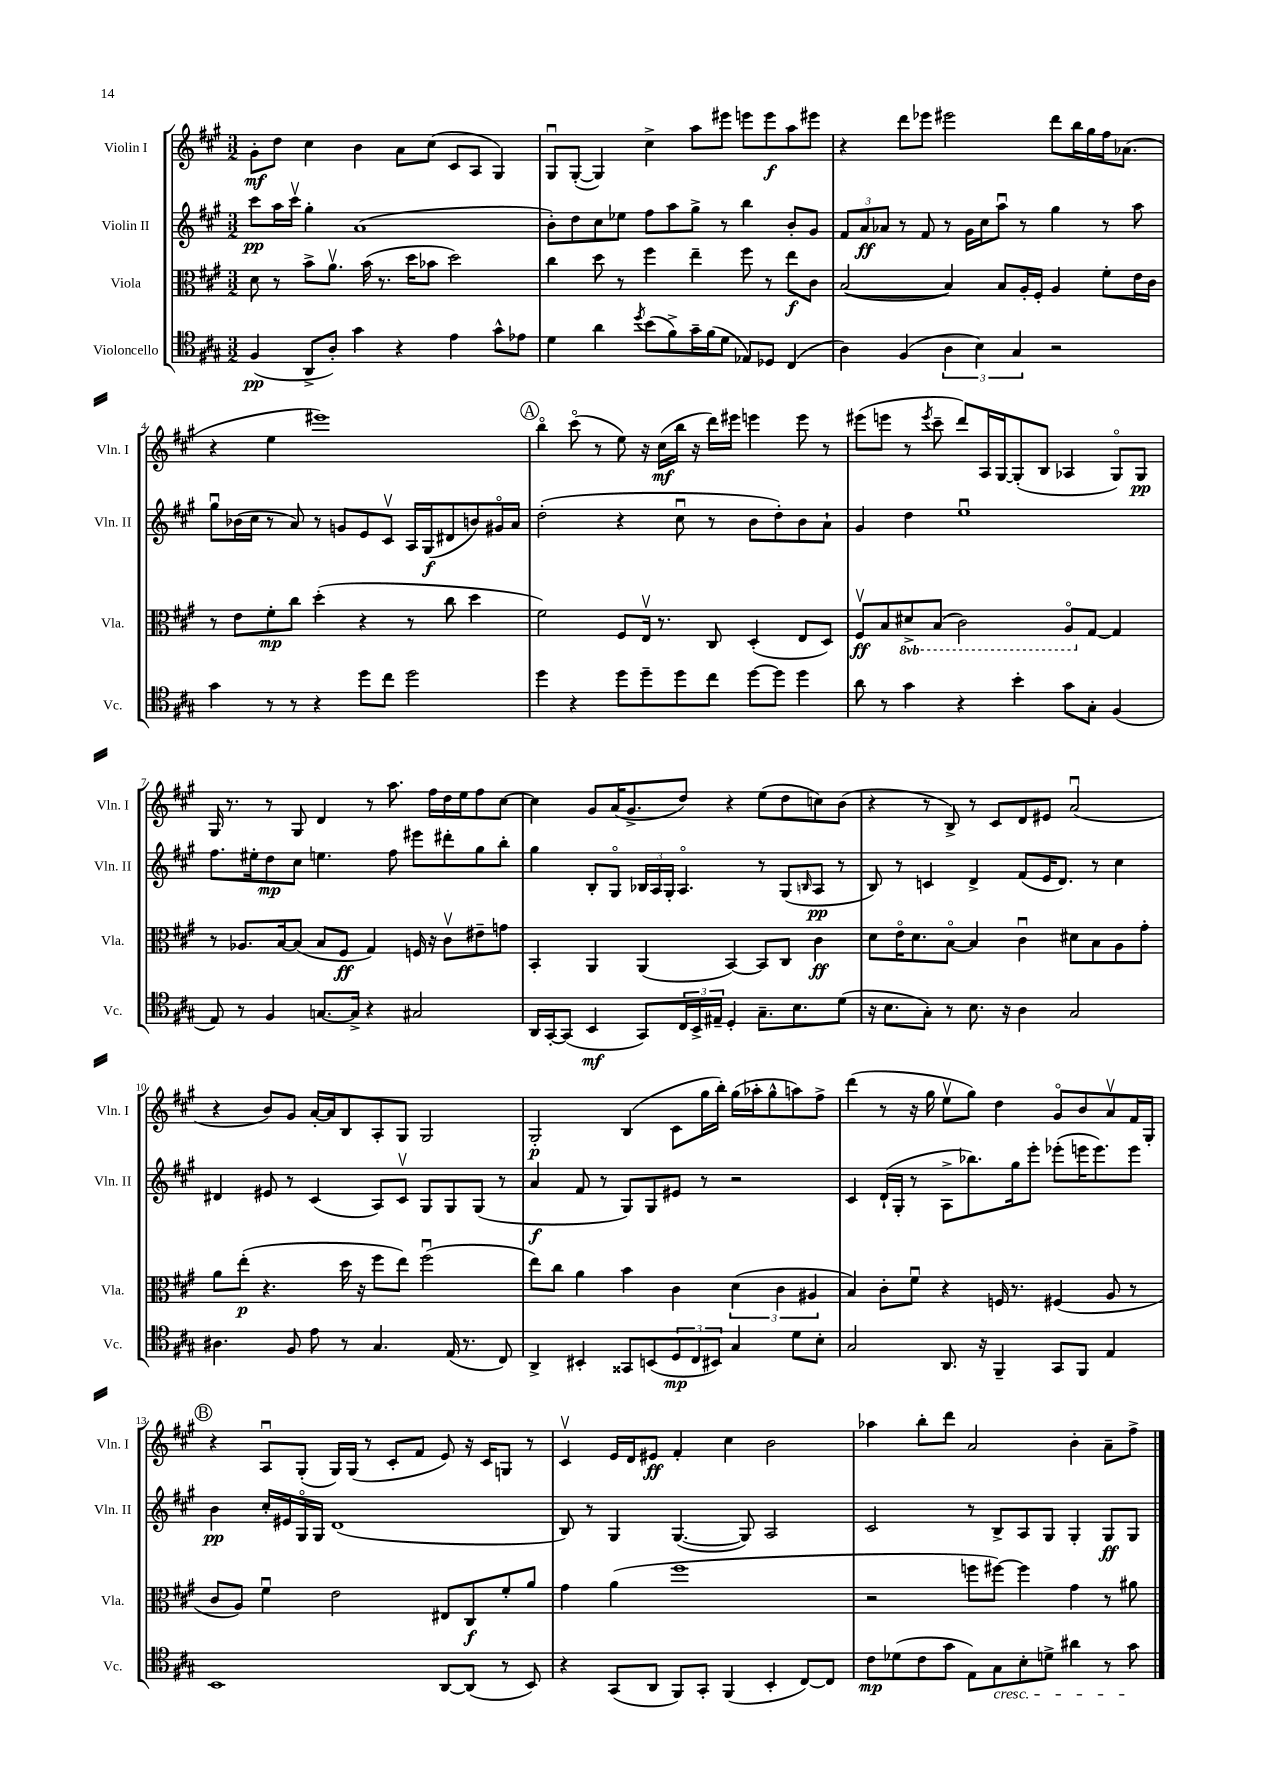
<<
\new StaffGroup <<
\new Staff = "s0" \with { instrumentName = "Violin I" shortInstrumentName = "Vln. I" } {
    \clef treble \key a \major \numericTimeSignature \time 3/2
    gis'8-.\mf d''8 cis''4 b'4 a'8 cis''8( cis'8 a8 gis4) |
    gis8\downbow gis8~-.( gis4) cis''4-> a''8 eis'''8 e'''8 e'''8\f a''8 eis'''8 |
    r4 d'''8 ees'''8 eis'''2 d'''8 b''16 gis''16 fis''16 aes'8.( |
    r4 e''4 eis'''1) |
    \mark \markup { \circle "A" } b''4\flageolet cis'''8\flageolet( r8 e''8) r16 cis''16\mf( b''16 r16 d'''16) eis'''16 e'''4 e'''8 r8 |
    eis'''8( e'''8 r8 \acciaccatura { e'''8 } cis'''8-- d'''8) a16 gis16~ gis8-.( b8 aes4 gis8\flageolet) gis8\pp |
    gis16 r8. r8 gis8 d'4 r8 a''8. fis''16 d''16 e''16 fis''8 cis''8~ |
    cis''4 gis'8 a'16( gis'8.-> d''8) r4 e''8( d''8 c''8) b'8( |
    r4 r8 b8->) r8 cis'8 d'8 eis'8 a'2\downbow( |
    r4 b'8) gis'8 a'16~-. a'16 b8 a8-. gis8 gis2 |
    gis2-.\p b4( cis'8 gis''16 b''16-.) gis''16( aes''16-. gis''8-^ a''8) fis''8-> |
    d'''4( r8 r16 gis''16 e''8\upbow gis''8) d''4 gis'8\flageolet b'8 a'8\upbow fis'16 gis16-. |
    \mark \markup { \circle "B" } r4 a8\downbow gis8-.( gis16) gis16( r8 cis'8-. fis'8 e'8) r16 cis'16 g8 r8 |
    cis'4\upbow e'16 d'16 eis'8\ff fis'4-. cis''4 b'2 |
    aes''4 b''8-. d'''8 a'2 b'4-. a'8-- fis''8-> \bar "|." |
}
\new Staff = "s1" \with { instrumentName = "Violin II" shortInstrumentName = "Vln. II" } {
    \clef treble \key a \major \numericTimeSignature \time 3/2
    cis'''8\pp a''16 cis'''16\upbow gis''4-. a'1( |
    b'8-.) d''8 cis''8 ees''8 fis''8 a''8 gis''8-> r8 b''4 b'8-. gis'8 |
    \tuplet 3/2 { fis'8 a'8\ff aes'8 } r8 fis'8 r8 gis'16 cis''16 a''8\downbow r8 gis''4 r8 a''8 |
    gis''8\downbow bes'16( cis''16 r8 a'8) r8 g'8 e'8 cis'8\upbow a16 gis16\f( dis'8 b'8) gis'16\flageolet a'16 |
    \mark \markup { \circle "A" } d''2-.( r4 cis''8\downbow r8 b'8 d''8-.) b'8 a'8-! |
    gis'4 d''4 e''1\downbow |
    fis''8. eis''16-. d''8\mp cis''8 e''4. fis''8 eis'''8 dis'''8-. gis''8 b''8-. |
    gis''4 b8-. gis8\flageolet \tuplet 3/2 { bes16 a16 gis16-. } a4.\flageolet r8 gis8( \grace { b16 } a8\pp r8 |
    b8) r8 c'4 d'4-> fis'8( e'16 d'8.) r8 cis''4 |
    dis'4 eis'8 r8 cis'4( a8) cis'8\upbow gis8 gis8 gis8( r8 |
    a'4\f fis'8 r8 gis8) gis8 eis'8 r8 r2 |
    cis'4 d'16-!( gis16-. r8 a8-> bes''8.) gis''16 e'''8-. ees'''8-.( e'''16 e'''8.) e'''8 |
    \mark \markup { \circle "B" } b'4\pp cis''16-. eis'16 gis16\flageolet gis16 d'1( |
    b8) r8 gis4 gis4.~( gis8) a2 |
    cis'2 r8 b8-> a8 gis8 gis4-. gis8\ff gis8 \bar "|." |
}
\new Staff = "s2" \with { instrumentName = "Viola" shortInstrumentName = "Vla." } {
    \clef alto \key a \major \numericTimeSignature \time 3/2 \set Staff.ottavationMarkups = #ottavation-simple-ordinals
    d'8 r8 b'8-> a'8.\upbow b'16( r8. d''16 bes'8 d''2) |
    cis''4 d''8 r8 fis''4 e''4-- fis''8 r8 e''8\f cis'8 |
    b2~( b4) b8 a16-. fis16-. a4 fis'8-. e'16 cis'16 |
    r8 e'8 fis'8-.\mp cis''8 d''4-.( r4 r8 cis''8 d''4 |
    \mark \markup { \circle "A" } fis'2) fis8 e16\upbow r8. cis8 d4-.( e8 d8) |
    fis8\upbow\ff b8 \ottava #-1 dis8-> b,8( cis2) a,8\flageolet \ottava #0 gis8~ gis4 |
    r8 aes8. b16~ b8( b8 fis8\ff gis4) f16 r16 cis'8\upbow eis'8-- g'8 |
    b,4-. a,4 a,4( b,4~) b,8 cis8 cis'4\ff |
    d'8 e'16\flageolet d'8. b8~\flageolet b4 cis'4\downbow dis'8 b8 a8 gis'8-. |
    a'8 e''8-.\p( r4. d''16 r16 fis''8 e''8) fis''2\downbow( |
    e''8) cis''8 a'4 b'4 cis'4 \tuplet 3/2 { d'4( cis'4 ais4 } |
    b4) cis'8-. fis'8\downbow r4 f16 r8. fis4( a8 r8 |
    \mark \markup { \circle "B" } cis'8 a8) fis'4\downbow e'2 eis8 cis8\f fis'8-. a'8 |
    gis'4 a'4( fis''1 |
    r2 f''8 fis''8~) fis''4 gis'4 r8 ais'8 \bar "|." |
}
\new Staff = "s3" \with { instrumentName = "Violoncello" shortInstrumentName = "Vc." } {
    \clef tenor \key a \major \numericTimeSignature \time 3/2
    fis4\pp( a,8-> a8-.) gis'4 r4 e'4 gis'8-^ ees'8 |
    d'4 a'4 \acciaccatura { d''8 } b'8( fis'8->) gis'16-- fis'16( d'8 ees8) des8 cis4( |
    a4) fis4( \tuplet 3/2 { a4 b4) gis4 } r2 |
    gis'4 r8 r8 r4 d''8 cis''8 d''2 |
    \mark \markup { \circle "A" } d''4 r4 d''8 d''8-- d''8 cis''8 d''8~ d''8 d''4 |
    a'8 r8 gis'4 r4 b'4-. gis'8 gis8-. fis4( |
    e8) r8 fis4 g8.~ g16-> r4 gis2 |
    a,16 gis,16~-. gis,8( b,4\mf gis,8) \tuplet 3/2 { cis16 b,16-> eis16-- } d4-. gis8.-- b8. d'8( |
    r16 b8. gis8-.) r8 b8. r16 a4 gis2 |
    ais4. fis8 e'8 r8 gis4. e16( r8. cis8) |
    a,4-> bis,4-. gisis,8 b,8( \tuplet 3/2 { d8\mp cis8 bis,8) } gis4 d'8 b8-. |
    gis2 a,8. r16 fis,4-- gis,8 fis,8 e4 |
    \mark \markup { \circle "B" } b,1 a,8~ a,8( r8 b,8) |
    r4 gis,8( a,8 fis,8) gis,8-. fis,4( b,4-. cis8~) cis8 |
    cis'8\mp des'8( cis'8 gis'8 e8) gis8\cresc b8-. d'8-> ais'4 r8 gis'8\! \bar "|." |
}
>>
>>
